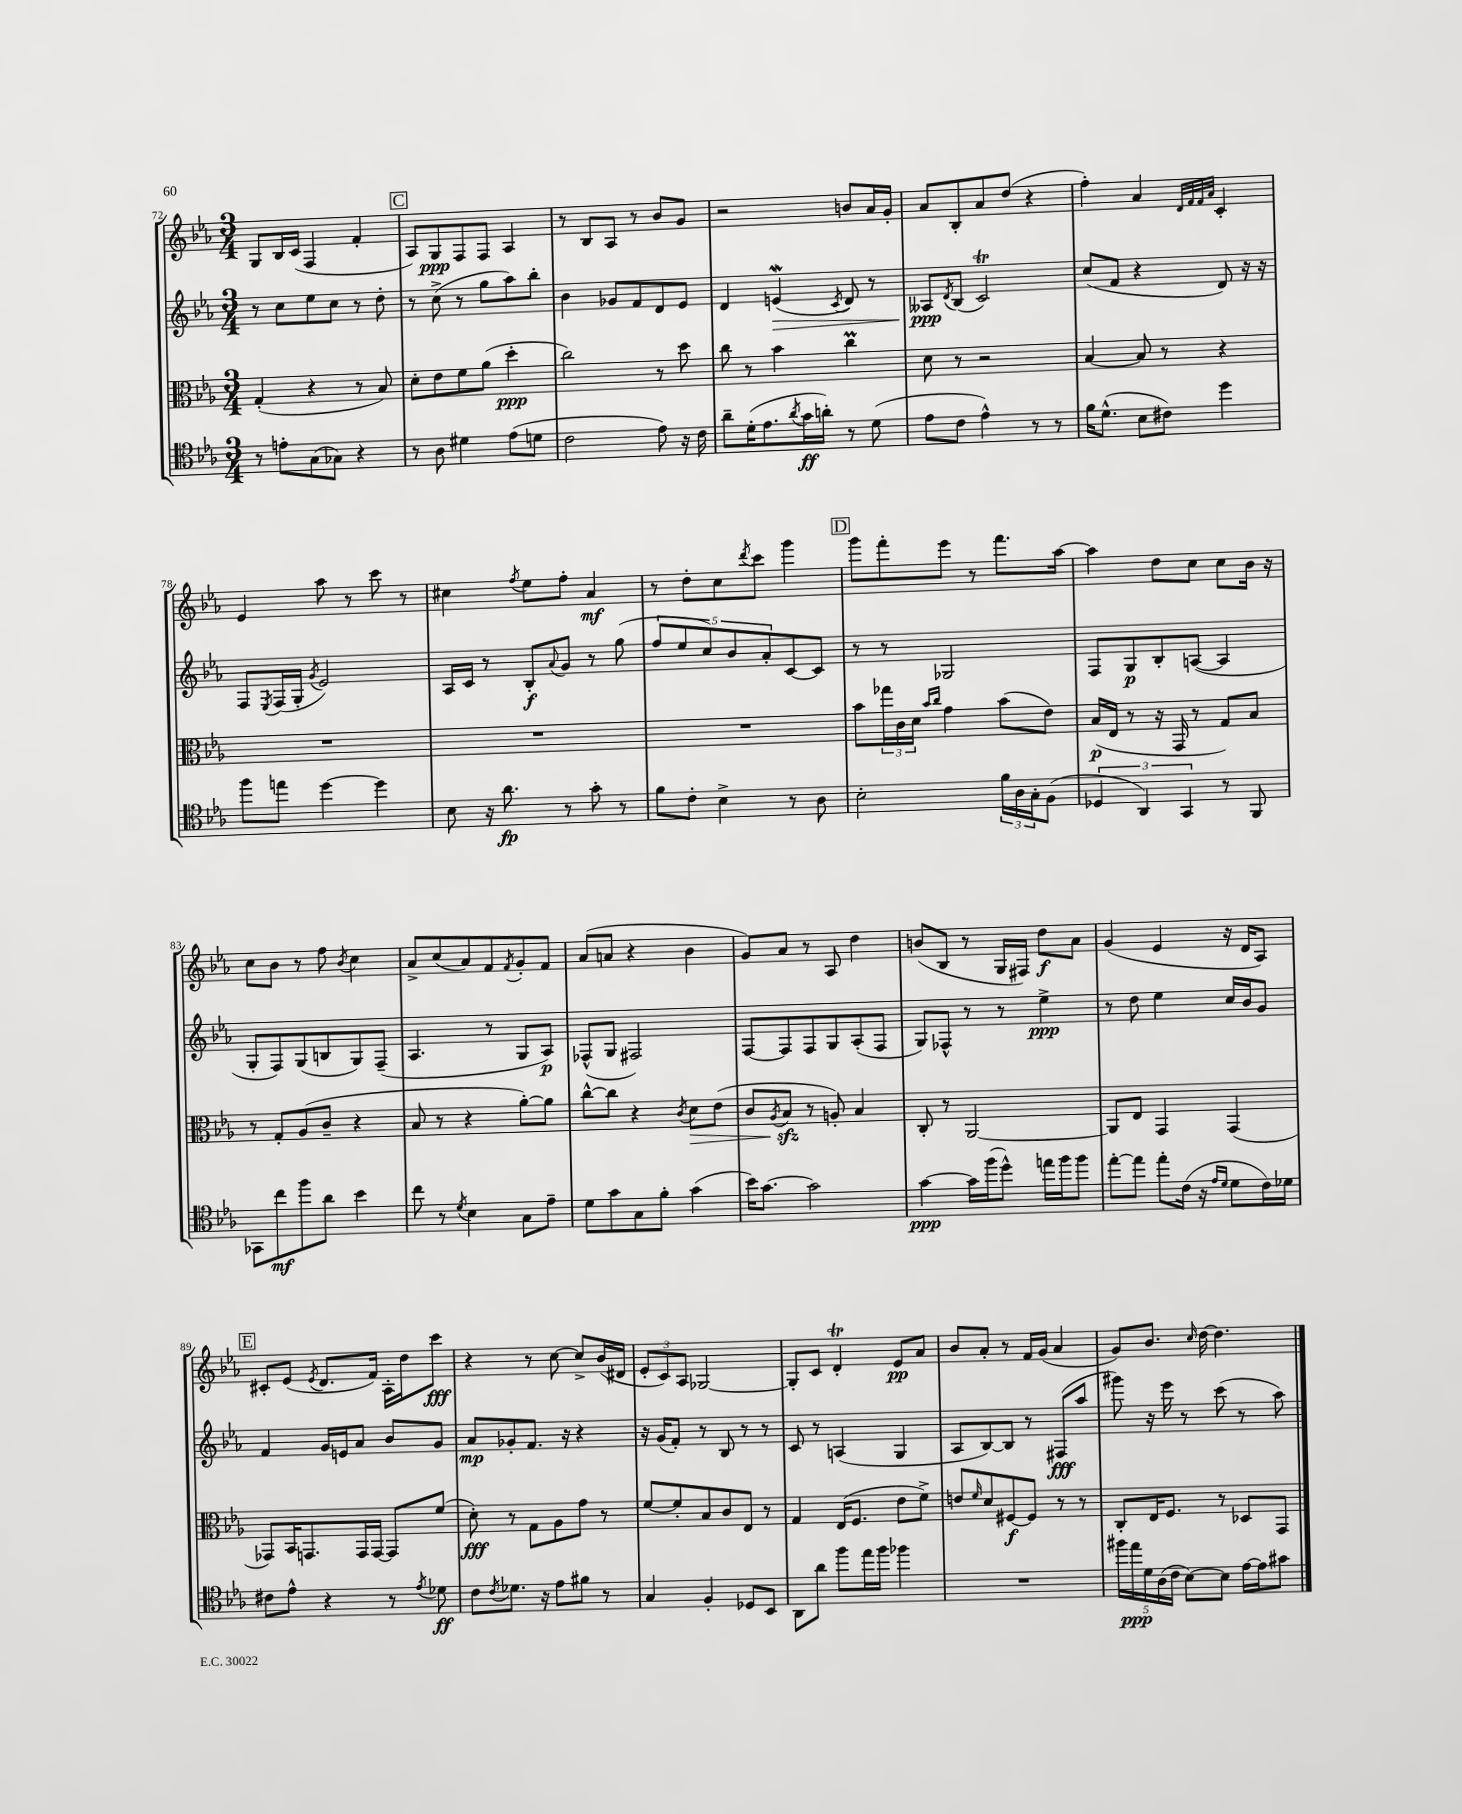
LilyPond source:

<<
\new StaffGroup <<
\new Staff = "s0" {
    \clef treble \key ees \major \numericTimeSignature \time 3/4
    g8 bes16 c'16( f4 f'4-. |
    \mark \markup { \box "C" } aes8) g8\ppp f8 f8 aes4 |
    r8 bes8 aes8 r8 bes'8 g'8 |
    r2 b'8 aes'16 g'16-. |
    aes'8 bes8-. aes'8 d''8( r4 |
    f''4-.) aes'4 \grace { d'32 f'32 f'32 aes'32 } c'4-. |
    ees'4 aes''8 r8 c'''8 r8 |
    cis''4 \acciaccatura { f''8 } ees''8 f''8-. aes'4\mf |
    r8 d''8-. c''8 \acciaccatura { d'''8 } c'''8 g'''4 |
    \mark \markup { \box "D" } g'''8 f'''8-. ees'''8 r8 f'''8. aes''16~ |
    aes''4 d''8 c''8 c''8 bes'16 r16 |
    c''8 bes'8 r8 f''8 \acciaccatura { bes'8 } c''4 |
    aes'8-> c''8( aes'8) f'8 \acciaccatura { f'8 } g'8-. f'8 |
    aes'8( a'8 r4 bes'4 |
    g'8) aes'8 r8 aes8 d''4 |
    b'8( bes8 r8 g16 fis16) d''8\f aes'8 |
    g'4( ees'4 r16 d'16 aes8) |
    \mark \markup { \box "E" } cis'8-. ees'8( \acciaccatura { ees'8 } d'8. f'16) aes16-. d''16 c'''8\fff |
    r4 r8 c''8~ c''8-> bes'16( dis'16 |
    \tuplet 3/2 { ees'8-. c'8) aes8 } ges2~ |
    ges8-. c'8 d'4-.\trill ees'8\pp aes'8 |
    bes'8 aes'8-. r8 f'16 g'16( aes'4 |
    g'8) bes'8. \grace { c''16 } d''16~ d''4. \bar "|." |
}
\new Staff = "s1" {
    \clef treble \key ees \major \numericTimeSignature \time 3/4
    r8 c''8 ees''8 c''8 r8 d''8-. |
    \mark \markup { \box "C" } r8 c''8->( r8 g''8 aes''8) bes''8-. |
    bes'4 ges'8 f'8 d'8 ees'8 |
    d'4 e'4\mordent\>( \acciaccatura { c'8 } d'8) r8 |
    aeses8\ppp\! \acciaccatura { d'8 } bes8( c'2\trill) |
    c''8( f'8 r4 d'8) r16 r16 |
    f8 \acciaccatura { ees8 } f16( g16-. \acciaccatura { g'8 } ees'2) |
    aes16 c'16 r8 bes8-.\f \appoggiatura { aes'8 } g'8 r8 g''8( |
    \tuplet 5/4 { f''8 ees''8 c''8) bes'8 aes'8-. } c'8~ c'8 |
    \mark \markup { \box "D" } r8 r8 ges2 |
    f8 g8\p bes8-. a8~( a4 |
    g8-. f8) g8( b8 g8) f8--( |
    aes4. r8 g8 aes8\p) |
    fes8-^( g8 fis2) |
    f8~ f8 f8 g8 aes8-.( f8 |
    g8) fes8-^ r8 r8 ees''4->\ppp |
    r8 d''8 ees''4 c''16 bes'16 g'8 |
    \mark \markup { \box "E" } f'4 g'16 e'16 aes'8 bes'8 g'8 |
    aes'8\mp ges'8-. f'8. r16 r4 |
    r16 g'16( f'8-.) r8 bes8 r8 r8 |
    c'8 r8 a4( g4 |
    aes8 bes8~) bes8 r8 fis8\fff( aes''8 |
    gis'''8) r16 ees'''16 r8 c'''8( r8 aes''8) \bar "|." |
}
\new Staff = "s2" {
    \clef alto \key ees \major \numericTimeSignature \time 3/4
    g4-.( r4 r8 bes8) |
    \mark \markup { \box "C" } d'8-. ees'8 f'8 aes'8( d''4-.\ppp |
    c''2) r8 d''8 |
    c''8 r8 bes'4 c''4\prall |
    d'8 r8 r2 |
    bes4~ bes8 r8 r4 |
    R2. |
    R2. |
    R2. |
    \mark \markup { \box "D" } bes'8 \tuplet 3/2 { ges''16 c'16 d'16 } \grace { bes'16 c''16 } g'4 bes'8( ees'8) |
    bes16\p( ees16 r8 r16 g,16 r8 g8) bes8 |
    r8 g8-. aes8( c'8-- r4 |
    bes8 r8 r4 aes'8~-.) aes'8 |
    c''8~-^ c''8 r4 \acciaccatura { c'8 } d'8\> ees'8( |
    c'8 \acciaccatura { aes8 } bes8\sfz\! r8 a8-.) bes4 |
    c8-. r8 aes,2~ |
    aes,8 ees8 g,4 g,4( |
    \mark \markup { \box "E" } ges,8) bes,16 g,8. g,16 g,16~ g,8 f'8( |
    d'8-.\fff) r8 g8 aes8 g'8 r8 |
    f'8~ f'8-. bes8 c'8 ees8 r8 |
    g4 ees16( f8. ees'8 f'8->) |
    e'8 \grace { f'16 } d'8 fis8~\f fis8 r8 r8 |
    c8-. ees16 f8. r8 des8 g,8 \bar "|." |
}
\new Staff = "s3" {
    \clef tenor \key ees \major \numericTimeSignature \time 3/4
    r8 e'8-. g8( ges8) r4 |
    \mark \markup { \box "C" } r8 aes8 dis'4 ees'8( d'8 |
    c'2 ees'8) r16 c'16 |
    aes'8-- d'16-.( ees'8. \acciaccatura { aes'8 } g'16\ff a'16-.) r8 d'8( |
    ees'8 c'8 ees'4-^) r8 r8 |
    f'16 d'8.-^( bes8 cis'8) d''4 |
    f''8 e''8 d''4~ d''4 |
    bes8 r16 aes'8.\fp r8 g'8-. r8 |
    f'8 c'8-. bes4-> r8 aes8 |
    \mark \markup { \box "D" } bes2-. \tuplet 3/2 { f'16 aes16 g16-. } f8( |
    \tuplet 3/2 { des4 aes,4) g,4 } r8 f,8 |
    ges,8 c''8\mf f''8 aes'8 bes'4 |
    c''8 r8 \acciaccatura { d'8 } bes4 g8 ees'8-- |
    d'8 g'8 g8 f'8-. g'4( |
    bes'16) g'8.~ g'2 |
    g'4~\ppp g'16 f''16( d''8-^) e''16 f''16 f''8 |
    ees''8~-. ees''8 ees''8-. c'16( r16 \grace { ees'16 d'16 } d'8 c'16) des'16 |
    \mark \markup { \box "E" } cis'8 ees'8-^ r4 r8 \acciaccatura { ees'8 } des'8\ff |
    c'8 \acciaccatura { c'8 } des'8. r16 ees'8 fis'8 r8 |
    g4 f4-. des8 bes,8 |
    aes,8 aes'8 f''8 ees''16 f''16 fes''4 |
    R2. |
    \tuplet 5/4 { fis''16 ees''16\ppp d'16 aes16( c'16 } bes8~) bes8 ees'16~ ees'16 gis'8 \bar "|." |
}
>>
>>
\layout { \context { \Score currentBarNumber = #72 } }
